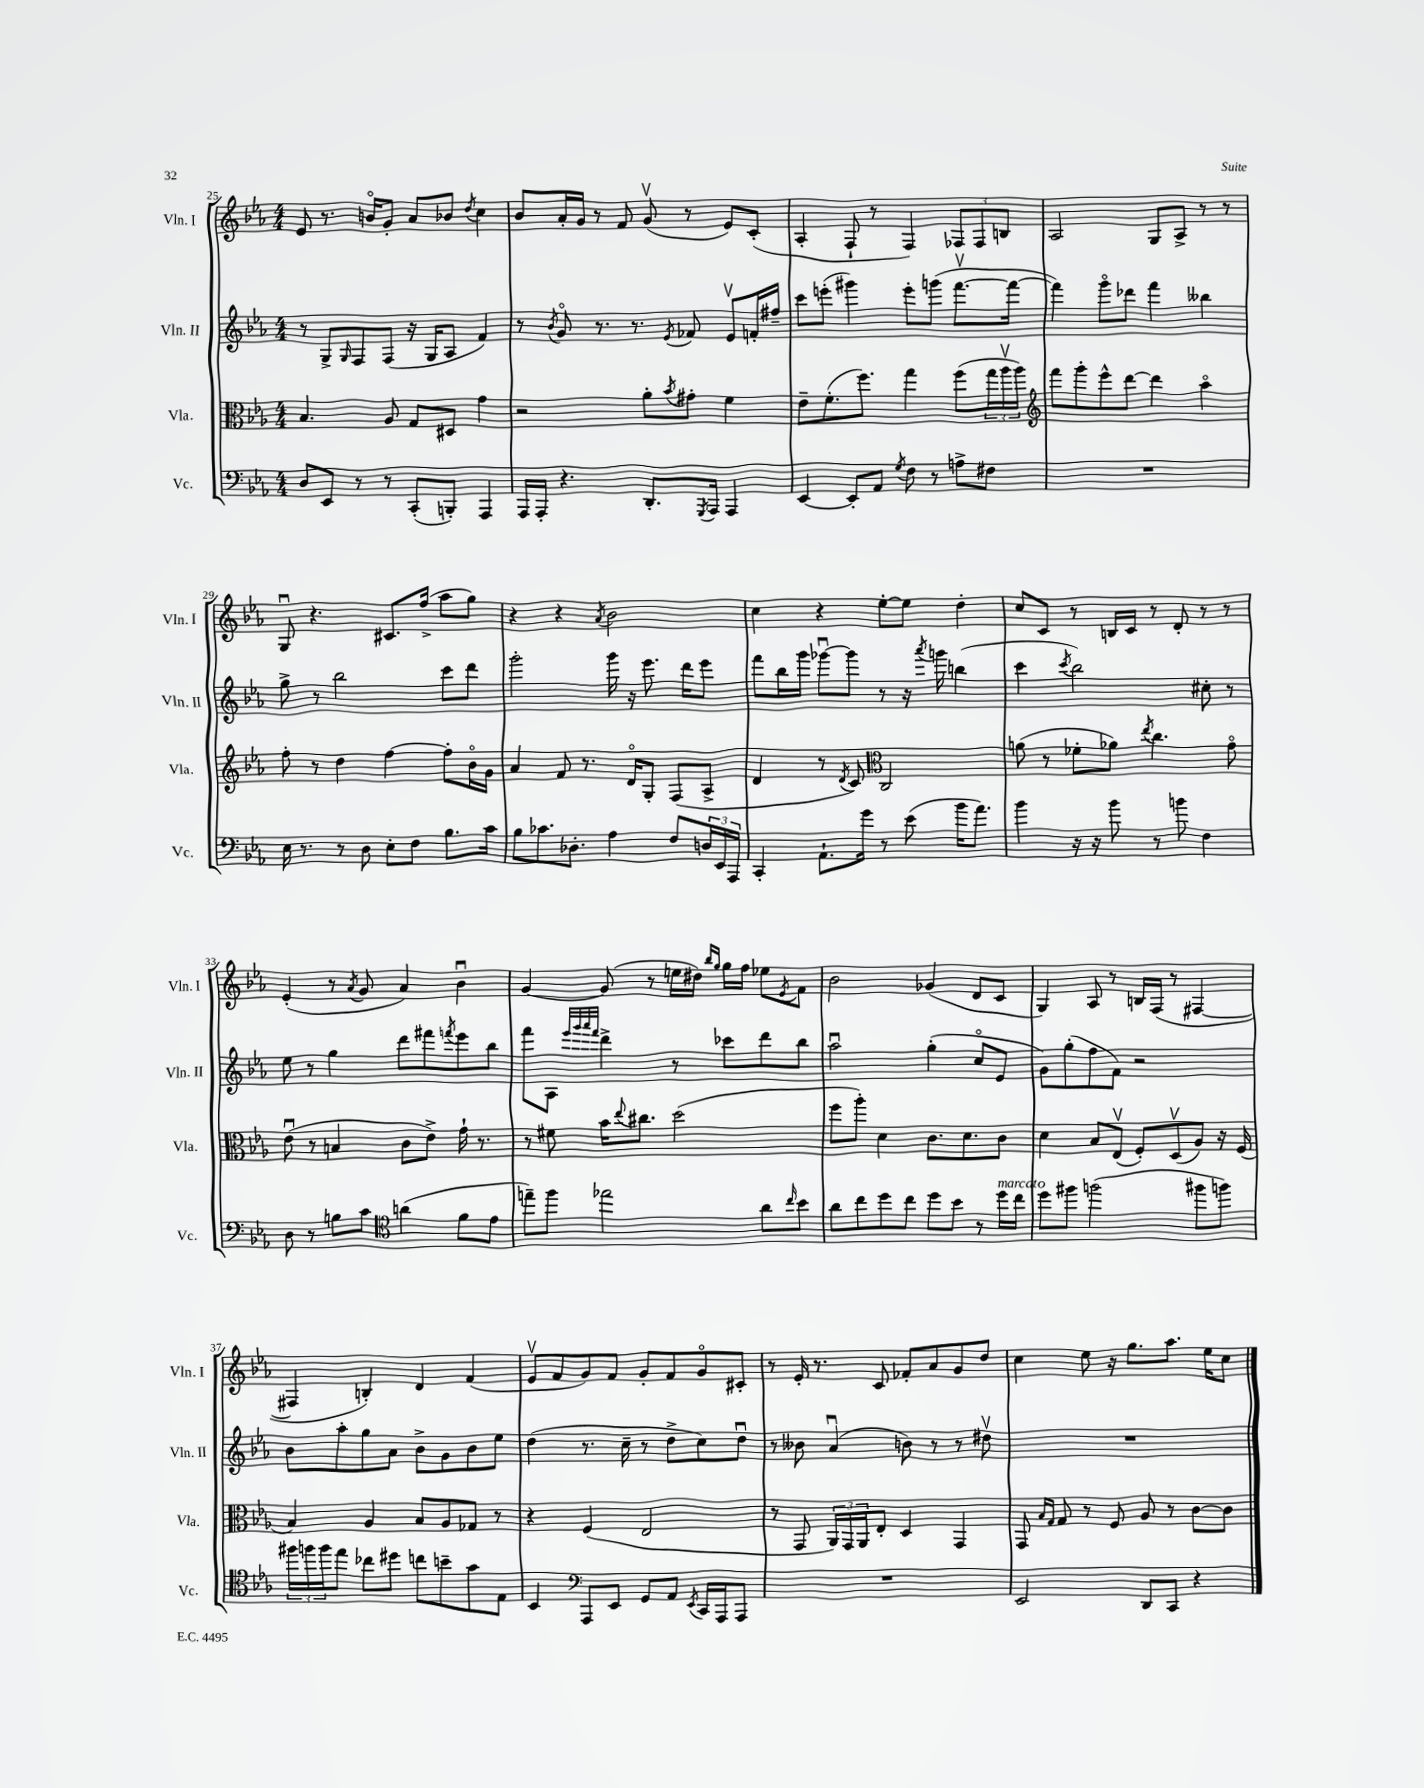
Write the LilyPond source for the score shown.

<<
\new StaffGroup <<
\new Staff = "s0" \with { instrumentName = "Vln. I" shortInstrumentName = "Vln. I" } {
    \clef treble \key ees \major \numericTimeSignature \time 4/4
    ees'8 r8. b'16\flageolet g'8-. aes'8 bes'8 \acciaccatura { d''8 } c''4 |
    bes'8 aes'16-. g'16 r8 f'8 g'8\upbow( r8 ees'8) c'8-.( |
    aes4-. f8-! r8 f4) \tuplet 3/2 { fes8 fes8 b8 } |
    aes2 g8 aes8-> r8 r8 |
    g8\downbow r4. cis'8. f''16->( aes''8 g''8) |
    r4 r4 \acciaccatura { aes'8 } bes'2 |
    c''4 r4 ees''8~-. ees''8 d''4-. |
    c''8 c'8 r8 b16 c'16 r8 d'8-. r8 r8 |
    ees'4-.( r8 \acciaccatura { aes'8 } g'8 aes'4) bes'4\downbow |
    g'4~ g'8( r8 e''16 dis''16) \grace { bes''16 g''16 } g''16 f''16 ees''8 \acciaccatura { ees'8 } f'8 |
    bes'2 ges'4( d'8 c'8 |
    g4) aes8 r8 b16 f16( r8 fis4~ |
    fis4 b4-.) d'4 f'4( |
    ees'8\upbow f'8 g'8) f'8 g'8-. f'8 g'8\flageolet cis'8-. |
    r8 ees'16-. r8. c'8 fes'8-. aes'8 g'8 d''8 |
    c''4 ees''8 r16 g''8. aes''8. ees''16 c''8 \bar "|." |
}
\new Staff = "s1" \with { instrumentName = "Vln. II" shortInstrumentName = "Vln. II" } {
    \clef treble \key ees \major \numericTimeSignature \time 4/4
    r8 g8-> \grace { g16 } f8 f8( r16 g16 aes8 f'4) |
    r8 \acciaccatura { bes'8 } g'8\flageolet r8. r8. \acciaccatura { ees'8 } fes'8 ees'8\upbow f'16-. fis''16-- |
    c'''8 e'''8-.( gis'''4) e'''8-. g'''8( f'''8.~\upbow f'''16~ |
    f'''4) g'''8\flageolet des'''8 f'''4 beses''4 |
    g''8-> r8 bes''2 c'''8 d'''8 |
    g'''2-. g'''16 r16 ees'''8. d'''16 ees'''8 |
    f'''8 bes''16 g'''16 ges'''8~\downbow ges'''8 r8 r16 \acciaccatura { aes'''8 } g'''16 b''4( |
    c'''4 \acciaccatura { c'''8 } bes''2) cis''8-. r8 |
    ees''8 r8 g''4 d'''8 fis'''8 \acciaccatura { f'''8 } ees'''8 bes''8 |
    f'''8 aes8 \grace { ees'''32 g'''32 aes'''32 f'''32 } d'''4-> r8 ces'''8 d'''8 bes''8 |
    aes''2\downbow g''4-.( c''8\flageolet ees'8 |
    g'8) g''8-.( f''8 f'8) r2 |
    bes'8 aes''8-. g''8 aes'8 bes'8-> g'8 bes'8 ees''8 |
    d''4( r8. c''16-- r8 d''8-> c''8) d''8\downbow |
    r8 beses'8 aes'4\downbow( b'8) r8 r8 dis''8\upbow |
    R1 \bar "|." |
}
\new Staff = "s2" \with { instrumentName = "Vla." shortInstrumentName = "Vla." } {
    \clef alto \key ees \major \numericTimeSignature \time 4/4
    bes4. aes8 g8 dis8 g'4 |
    r2 aes'8-. \acciaccatura { bes'8 } gis'8-. f'4 |
    ees'8-- f'8.-.( f''8.) g''4 f''8( \tuplet 3/2 { g''16 aes''16\upbow aes''16) } |
    \clef treble f'''8 g'''8-. ees'''8-^ d'''8~ d'''4 aes''4\flageolet |
    f''8-. r8 d''4 f''4~ f''8-. bes'16\flageolet g'16 |
    aes'4 f'8 r8. d'16\flageolet g8-. f8( aes8-> |
    d'4 r8 \acciaccatura { d'8 } c'8) \clef alto c2 |
    a'8( r8 fes'8-. aes'8) \acciaccatura { ees''8 } c''4. g'8\flageolet |
    ees'8\downbow( r8 b4 c'8 ees'8->) g'16-! r8. |
    r8 fis'8 bes'16 \appoggiatura { ees''8 } cis''8. d''2( |
    f''8 aes''8-.) d'4 c'8. d'8. c'8 |
    d'4 bes8 ees8\upbow( f8-.) d8\upbow( aes8) r16 f16( |
    bes4) aes4 bes8 aes8 ges8 r8 |
    r4 f4( ees2 |
    r8 g,8 \tuplet 3/2 { aes,16) g,16 aes,16 } ees8-. d4 g,4 |
    g,8 \grace { bes16 g16 } g8 r8 f8 aes8 r8 c'8~ c'8 \bar "|." |
}
\new Staff = "s3" \with { instrumentName = "Vc." shortInstrumentName = "Vc." } {
    \clef bass \key ees \major \numericTimeSignature \time 4/4
    d8 ees,8 r8 r8 c,8-.( b,,8-.) aes,,4 |
    aes,,16 aes,,16-. r4. d,8.-. \acciaccatura { g,,8 } aes,,16 aes,,4 |
    ees,4~ ees,8-. aes,8 \acciaccatura { g8 } f8 r8 a8-> fis8 |
    R1 |
    ees16 r8. r8 d8 ees8-. f8 bes8. c'16 |
    bes8 ces'8. des8.-. aes4 f8 \tuplet 3/2 { d16 ees,16 aes,,16 } |
    c,4-. aes,8.-! g'16 r8 ees'8( bes'16 aes'8.) |
    bes'4 r16 r16 bes'8 r8 b'8 f4 |
    d8 r8 b8 c'8 \clef tenor a'4( f'8 ees'8 |
    e''8--) f''8 ees''2 aes'8 \grace { c''16 } bes'8 |
    aes'8 c''8 d''8 c''8 d''8 bes'8 r8 d''16^\markup { \italic "marcato" } c''16 |
    d''8 fis''8 f''2( fis''8 f''8) |
    \tuplet 3/2 { fis''16 f''16 f''16 } ees''8 ces''8 dis''8 c''8 b'8-- g'8 ees8 |
    bes,4 \clef bass aes,,8 ees,8 g,8 aes,8 \acciaccatura { ees,8 } c,16 aes,,16 aes,,8 |
    R1 |
    ees,2 d,8 c,8 r4 \bar "|." |
}
>>
>>
\layout { \context { \Score currentBarNumber = #25 } }
